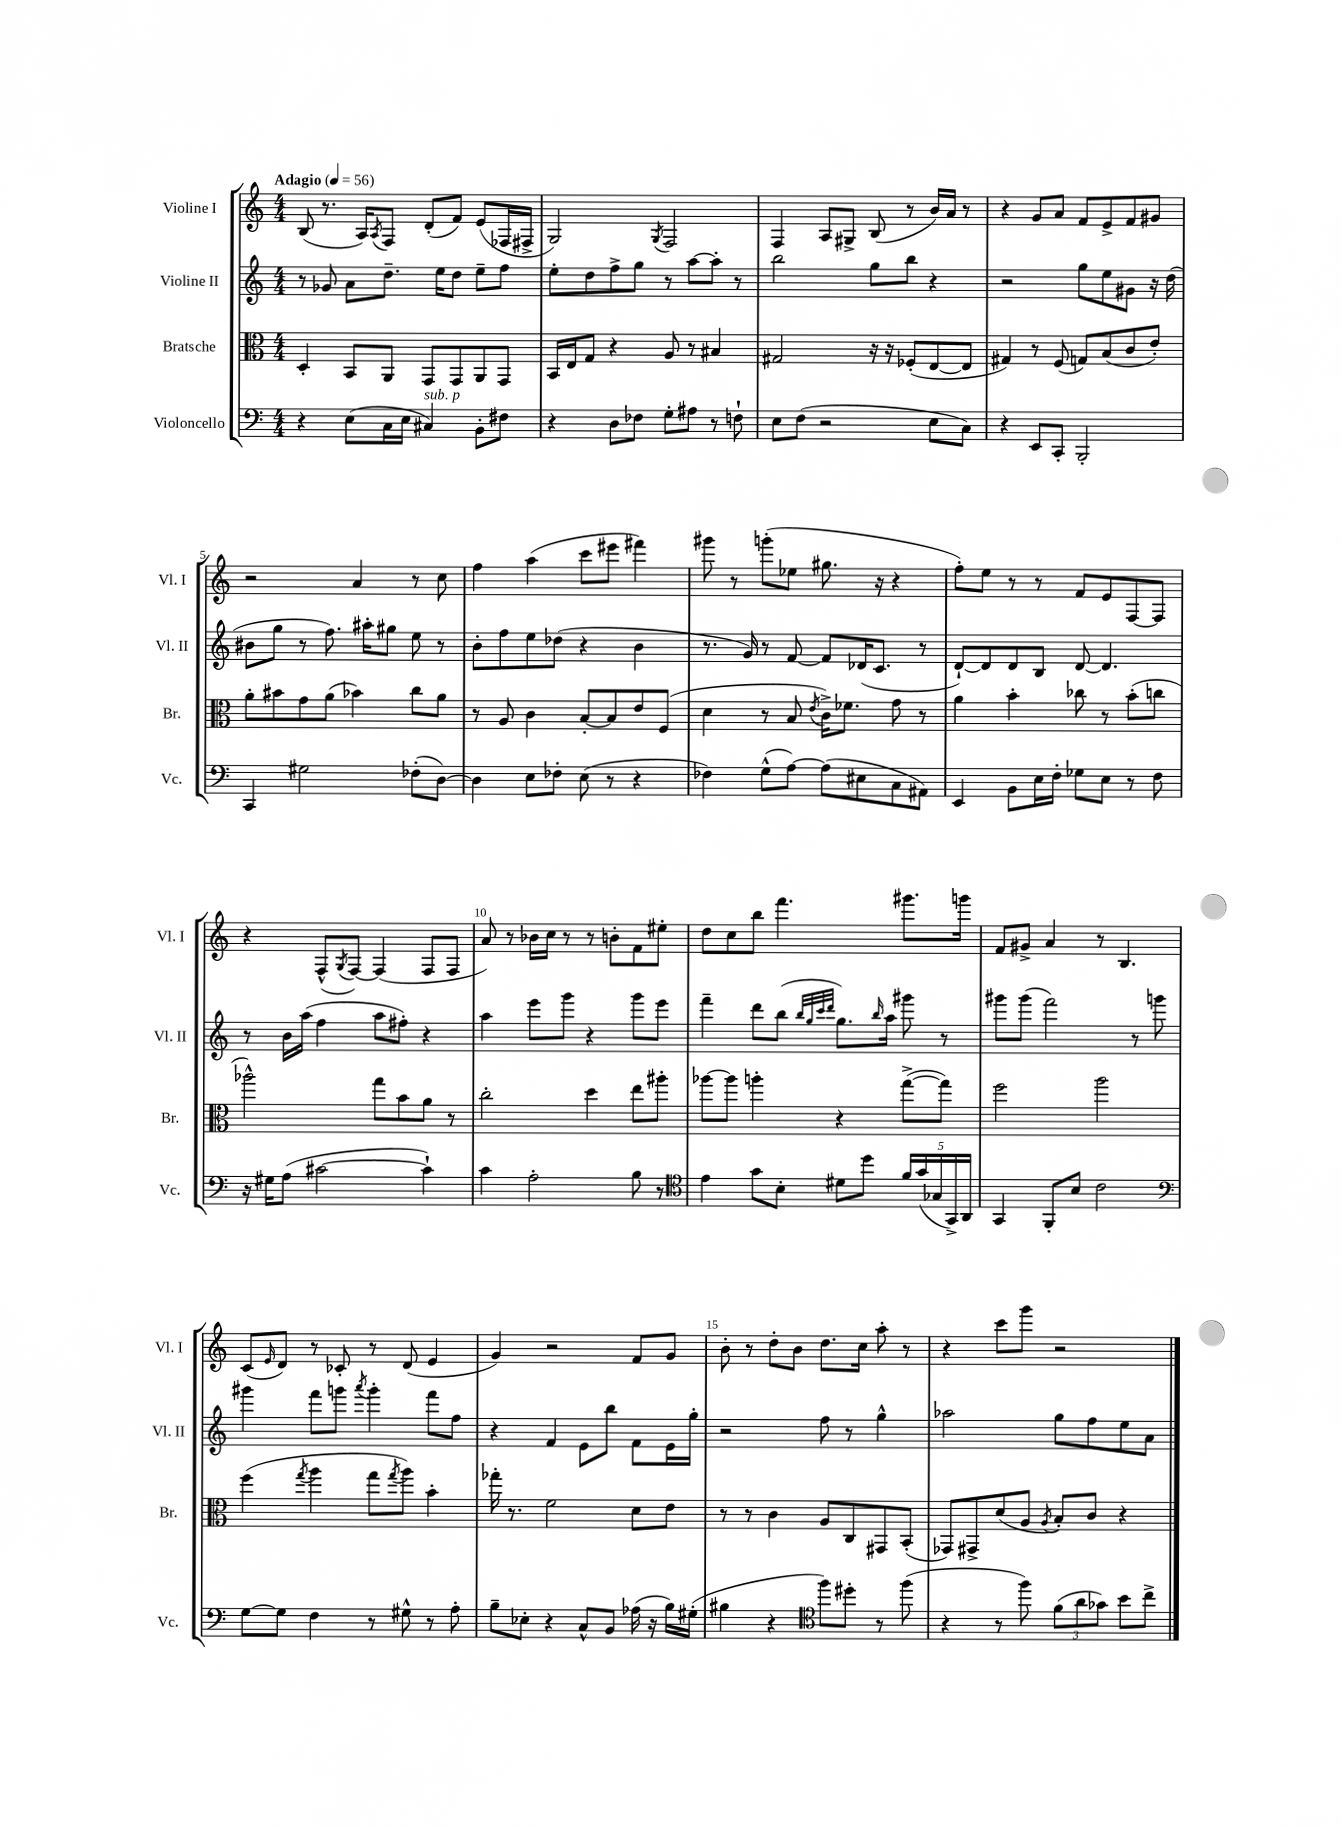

**kern	**kern	**kern	**kern
*staff4	*staff3	*staff2	*staff1
*clefF4	*clefC3	*clefG2	*clefG2
*k[]	*k[]	*k[]	*k[]
*M4/4	*M4/4	*M4/4	*M4/4
*MM56	*MM56	*MM56	*MM56
4r	4D'/	8r	(8B/
.	.	8g-/	8.r
(8E\L	8BB/L	8a\L	.
.	.	.	16A/LK)
.	.	.	8qA/
16C\L	8AA/J	8.dd~\J	8F/J
16E\JJ	.	.	.
4C#/)	8GG/L	.	(8d'/L
.	.	16ee\LK	.
.	8GG/	8dd\J	8f/J)
8BB'\L	8AA/	8ee~\L	(8e/L
8F#\J	8GG/J	8ff\J	16F-/L
.	.	.	16F#^/JJ
=	=	=	=
4r	16BB/LL	8ee'\L	2G/)
.	16E/J	.	.
.	8G/J	8dd\	.
8D\L	4r	8ff^\	.
8F-\J	.	8gg\J	.
.	.	.	8qG/
8G'\L	8A/	8r	2F/
8A#\J	8r	[8aa\L	.
8r	4B#/	8aa'\]J	.
8F`\	.	8r	.
=	=	=	=
8E\L	2G#/	2bb\	4F/
(8F\J	.	.	.
2r	.	.	8A/L
.	.	.	8G#^/J
.	16r	8gg\L	(8B/
.	16r	.	.
.	(8F-'/L	8bb\J	8r
8E\L	[8E/	4r	16b/LL)
.	.	.	16a/JJ
8C\J)	8E/]J	.	8r
=	=	=	=
4r	4G#/)	2r	4r
8EE/L	8r	.	8g/L
8CC'/J	(8F/	.	8a/J
2BBB'/	8G/L)	8gg\L	8f/L
.	(8B/	8ee\	8e^/
.	8c/	8g#\J	8f/
.	8e'/J)	16r	8g#/J
.	.	(16dd\	.
=	=	=	=
4CC/	8a'\L	8b#\L	2r
.	8b#\	8gg\J	.
2G#\	8g\	8r	.
.	(8a\J	8.ff\)	.
.	4b-\)	.	4a/
.	.	16aa#'\LK	.
.	.	8gg#\J	.
(8F-'\L	8cc\L	8ee\	8r
[8D\J)	8a\J	8r	8cc\
=	=	=	=
4D\]	8r	8b'\L	4ff\
.	8A/	8ff\	.
8E\L	4c\	8ee\	(4aa\
8F-'\J	.	(8dd-\J	.
(8E\	[8B'/L	4r	8ccc\L
8r	8B/]	.	8eee#\J
4r	8e/	4b\	4fff#\)
.	(8F/J	.	.
=	=	=	=
4F-\)	4d\	8.r	8ggg#\
.	.	.	8r
.	.	16g/)	.
(8G^^\L	8r	8r	(8ggg'\L
[8A\J)	8B/	[8f/	8ee-\J
.	8qe/	.	.
(8A\]L	16c^\LK)	8f/]L	8.gg#\
.	8.f-\J	.	.
8E#\	.	(16d-/K	.
.	.	8.c/J	16r
8C\	8g\	.	4r
8AA#\J)	8r	8r	.
=	=	=	=
4EE/	4a\	[8d`/L)	8ff'\L)
.	.	8d/]	8ee\J
8BB\L	4b'\	8d/	8r
16E\L	.	8B/J	8r
16F'\JJ	.	.	.
8G-\L	8cc-\	[8d/	8f/L
8E\J	8r	4.d/]	8e/
8r	(8b'\L	.	[8F/
8F\	8cc\J	.	8F/]J
=	=	=	=
16r	2aa-^^\)	8r	4r
16G#\LK	.	.	.
(8A\J	.	16b\LL	.
.	.	(16aa\JJ	.
[2c#\	.	4ff\	(8F^^/L
.	.	.	8qG/
.	.	.	[8F/J)
.	8gg\L	8aa\L	(4F/]
.	8b\	8ff#'\J)	.
4c#`\])	8a\J	4r	8F/L
.	8r	.	8F/J
=	=	=	=
4c\	2cc'\	4aa\	8a/)
.	.	.	8r
2A'\	.	8eee\L	16b-\LL
.	.	.	16cc\JJ
.	.	8ggg\J	8r
.	4dd\	4r	8r
.	.	.	8b'\L
8B\	8ee\L	8ggg\L	8f\
8r	8aa#'\J	8eee\J	8ee#'\J
=	=	=	=
*clefC4	*	*	*
4e\	[8aa-\L	4fff~\	8dd\L
.	8aa-\]J	.	8cc\
8g\L	4aa'\	8ddd\L	8bb\J
8B'\J	.	(8bb\J	4.fff\
.	.	32qqbb/LLL	.
.	.	32qqgg/	.
.	.	32qqccc/	.
.	.	32qqddd/JJJ	.
8d#\L	4r	8.gg\L)	.
8dd\J	.	.	.
.	.	16qqbb/	.
.	.	16aa\Jk	.
20f/LL	([8gg^\L	8ggg#\	8.ggg#\L
(20g/	.	.	.
20G-/	.	.	.
.	8gg\]J)	8r	.
20GG^/)	.	.	.
.	.	.	16ggg\Jk
20AA/JJ	.	.	.
=	=	=	=
4GG/	2ff\	8ggg#\L	8f/L
.	.	(8ggg#\J	8g#^/J
8FF'/L	.	2fff\)	4a/
8B/J	.	.	.
2c\	2aa\	.	8r
.	.	.	4.B/
.	.	8r	.
.	.	8ggg\	.
=	=	=	=
*clefF4	*	*	*
[8G\L	(4ff\	4ggg#\	(8c/L
.	.	.	16qqe/
8G\]J	.	.	8d/J)
.	8qgg/	.	.
4F\	4aa\	8fff\L	8r
.	.	8ggg\J	8c-'/
.	.	8qaaa/	.
8r	8gg\L	4ggg'\	8r
.	8qgg/	.	.
8G#^^\	8aa\J)	.	(8d/
8r	4b'\	8fff\L	4e/
8A'\	.	8ff\J	.
=	=	=	=
8B~\L	16gg-'\	4r	4g/)
.	8.r	.	.
8E-'\J	.	.	.
4r	2f\	4f/	2r
8C^^/L	.	8e\L	.
8BB/J	.	8bb\J	.
(16A-\	8d\L	8f\L	8f/L
16r	.	.	.
16B\LL)	8e\J	16e\L	8g/J
(16G#'\JJ	.	16gg'\JJ	.
=	=	=	=
4B#\	8r	2r	8b'\
.	8r	.	8r
4r	4c\	.	8dd'\L
.	.	.	8b\J
*clefC4	*	*	*
8ff\L)	8A/L	8ff\	8.dd\L
8dd#'\J	8C/	8r	.
.	.	.	16cc\Jk
8r	8GG#/	4gg^^\	8aa'\
(8ff\	(8BB'/J	.	8r
=	=	=	=
4r	8GG-/L)	2aa-\	4r
.	8GG#^/	.	.
8r	(8d/	.	8ccc\L
8ff\)	8A/J	.	8ggg\J
.	8qA/	.	.
(12f\L	8B'/L)	8gg\L	2r
12a\	.	.	.
.	8c/J	8ff\	.
12g-\J)	.	.	.
8b\L	4r	8ee\	.
8cc^\J	.	8a\J	.
==	==	==	==
*-	*-	*-	*-
